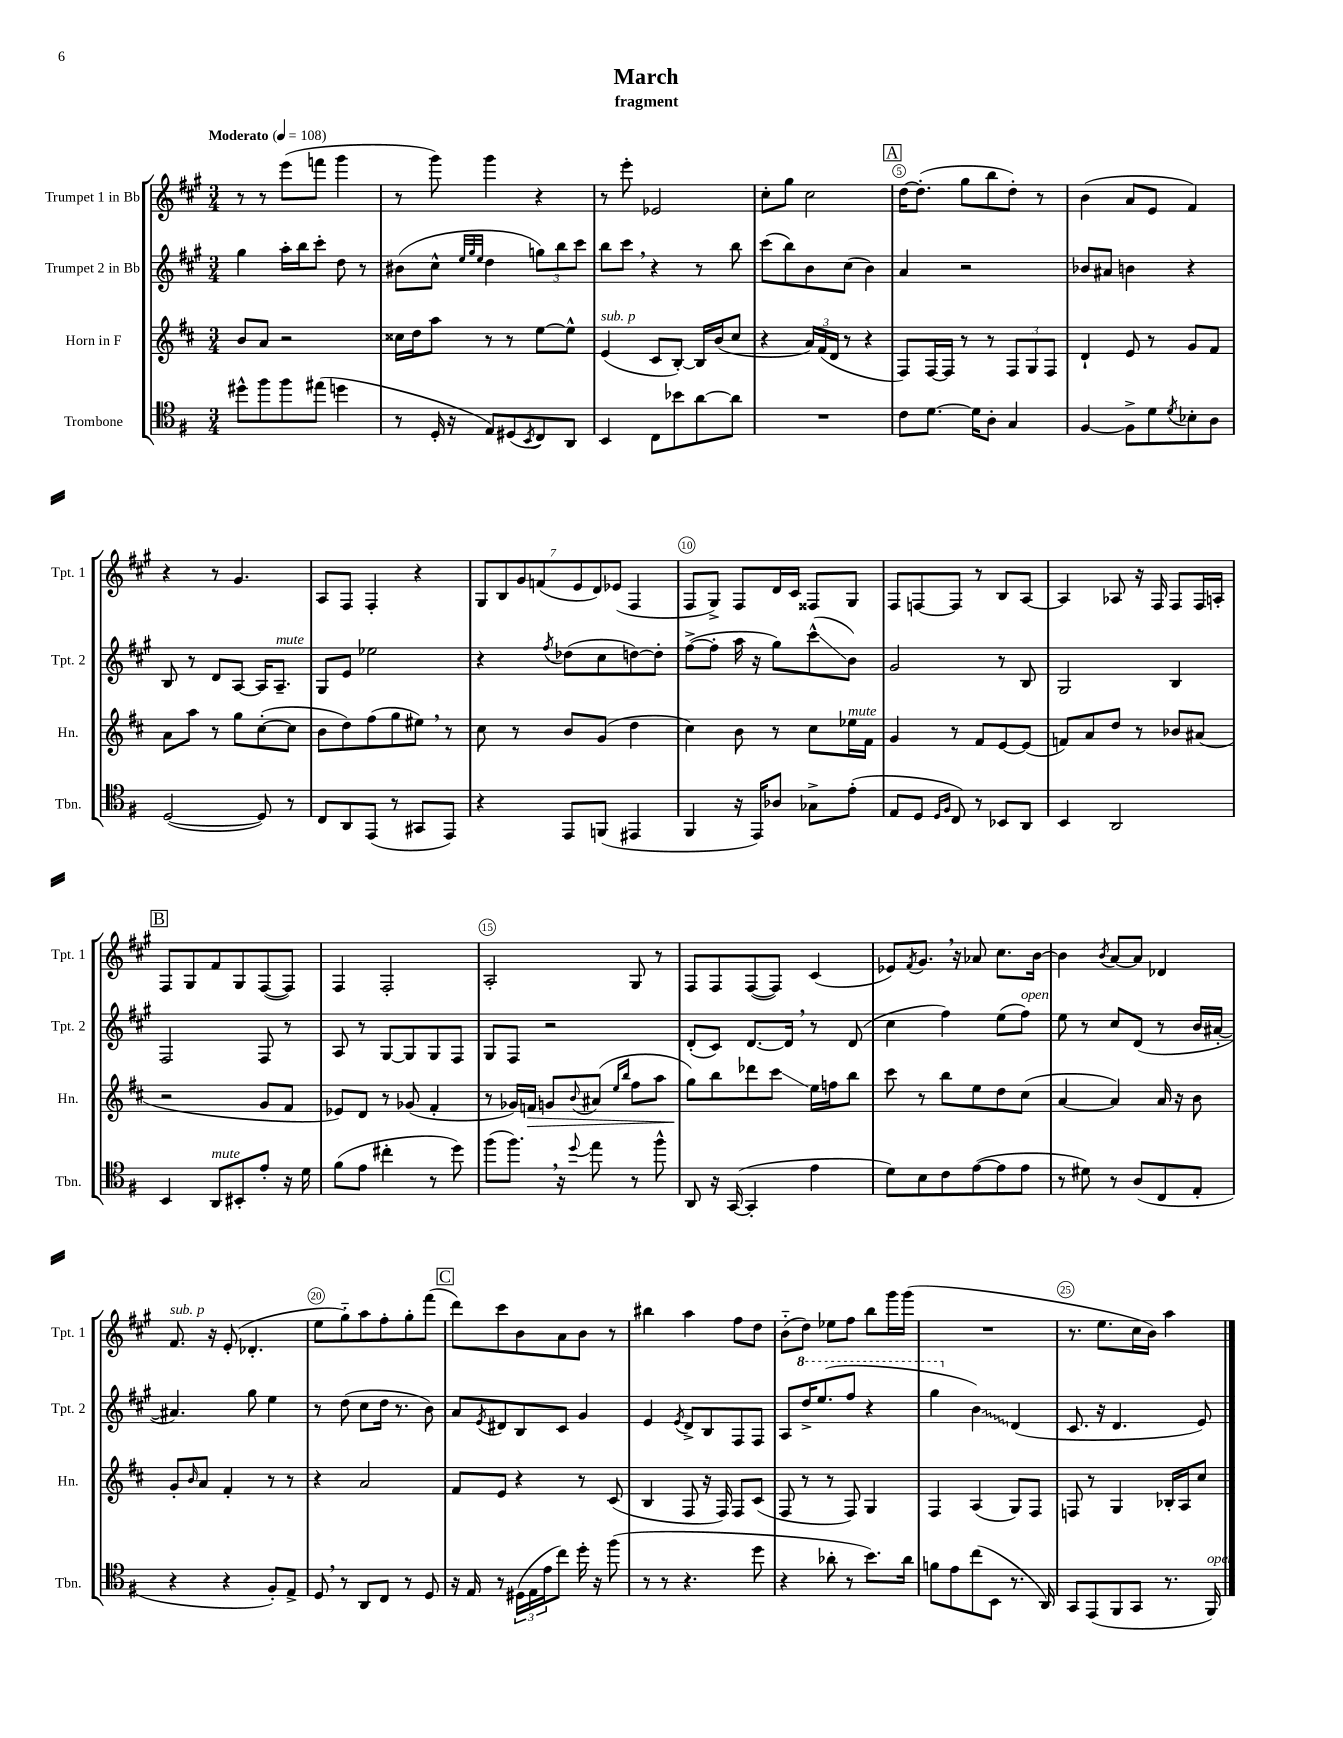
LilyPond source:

\header { title = "March" subtitle = "fragment" }
<<
\new StaffGroup <<
\new Staff = "s0" \with { instrumentName = "Trumpet 1 in Bb" shortInstrumentName = "Tpt. 1" } {
    \clef treble \key a \major \numericTimeSignature \time 3/4 \tempo "Moderato" 4 = 108
    r8 r8 e'''8( f'''8 gis'''4 |
    r8 gis'''8) gis'''4 r4 |
    r8 e'''8-. ees'2 |
    cis''8-. gis''8 cis''2 |
    \mark \markup { \box "A" } d''16~ d''8.-.( gis''8 b''8 d''8-.) r8 |
    b'4( a'8 e'8 fis'4) |
    r4 r8 gis'4. |
    a8 fis8 fis4-. r4 |
    \tuplet 7/4 { gis8 b8 gis'8 f'8( e'8 d'8) ees'8( } fis4 |
    fis8 gis8->) fis8 d'16 cis'16 fisis8 gis8 |
    fis8 f8~ f8 r8 b8 a8~ |
    a4 aes8 r16 fis16 fis8 fis16 a16-. |
    \mark \markup { \box "B" } fis8 gis8 fis'8 gis8 fis8~( fis8) |
    fis4 fis2-. |
    a2-. gis8 r8 |
    fis8 fis8 fis8~( fis8) cis'4( |
    ees'8) \acciaccatura { fis'8 } gis'8. \breathe r16 aes'8 cis''8. b'16~ |
    b'4 \acciaccatura { b'8 } a'8~ a'8 des'4 |
    fis'8.^\markup { \italic "sub. p" } r16 e'8-.( des'4.-. |
    e''8 gis''8-_) a''8 fis''8-. gis''8-. fis'''8( |
    \mark \markup { \box "C" } d'''8) cis'''8 b'8 a'8 b'8 r8 |
    bis''4 a''4 fis''8 d''8 |
    b'8-_( d''8) ees''8 fis''8 b''8 gis'''16 gis'''16( |
    R2. |
    r8. e''8. cis''16 b'16) a''4 \bar "|." |
}
\new Staff = "s1" \with { instrumentName = "Trumpet 2 in Bb" shortInstrumentName = "Tpt. 2" } {
    \clef treble \key a \major \numericTimeSignature \time 3/4
    gis''4 a''16-. b''16 cis'''8-. d''8 r8 |
    bis'8( cis''8-^ \grace { e''32 gis''32 e''32 } d''4 \tuplet 3/2 { g''8) b''8 cis'''8 } |
    b''8 cis'''8 \breathe r4 r8 b''8 |
    cis'''8( b''8) b'8 cis''8( b'4) |
    \mark \markup { \box "A" } a'4 r2 |
    bes'8 ais'8 b'4 r4 |
    b8 r8 d'8 a8~ a16 a8.--^\markup { \italic "mute" } |
    gis8 e'8 ees''2 |
    r4 \acciaccatura { fis''8 } des''8( cis''8 d''8~) d''8-. |
    fis''8~->( fis''8-. a''16 r16 gis''8) cis'''8-^\glissando( b'8) |
    gis'2 r8 b8 |
    gis2 b4 |
    \mark \markup { \box "B" } fis2 fis8 r8 |
    a8 r8 gis8~ gis8 gis8 fis8 |
    gis8 fis8 r2 |
    d'8-.( cis'8) d'8.~ d'16 \breathe r8 d'8( |
    cis''4 fis''4) e''8( fis''8^\markup { \italic "open" }) |
    e''8 r8 cis''8 d'8( r8 b'16 ais'16~-. |
    ais'4.) gis''8 e''4 |
    r8 d''8( cis''8 d''16 r8. b'8) |
    \mark \markup { \box "C" } a'8 \acciaccatura { e'8 } dis'8 b8 cis'8 gis'4 |
    e'4 \acciaccatura { e'8 } d'8-> b8 fis8 fis8 |
    a8 \ottava #1 d'''16-> e'''8.( fis'''8 r4 |
    gis'''4 \ottava #0 \once \override Glissando.style = #'zigzag b'4\glissando) d'4( |
    cis'8. r16 d'4. e'8) \bar "|." |
}
\new Staff = "s2" \with { instrumentName = "Horn in F" shortInstrumentName = "Hn." } {
    \clef treble \key d \major \numericTimeSignature \time 3/4
    b'8 a'8 r2 |
    cisis''16 d''16 a''8 r8 r8 e''8~ e''8-^ |
    e'4^\markup { \italic "sub. p" }( cis'8 b8~-.) b16 b'16( cis''8 |
    r4 \tuplet 3/2 { a'16) fis'16( d'16 } r8 r4 |
    \mark \markup { \box "A" } fis8) fis16~ fis16 r8 r8 \tuplet 3/2 { fis8 g8 fis8 } |
    d'4-! e'8 r8 g'8 fis'8 |
    a'8 a''8 r8 g''8 cis''8~-.( cis''8 |
    b'8 d''8) fis''8( g''8 eis''8) \breathe r8 |
    cis''8 r8 b'8 g'8( d''4 |
    cis''4) b'8 r8 cis''8 ees''16^\markup { \italic "mute" } fis'16 |
    g'4 r8 fis'8 e'8~ e'8( |
    f'8) a'8 d''8 r8 bes'8 ais'8( |
    \mark \markup { \box "B" } r2 g'8 fis'8 |
    ees'8) d'8 r8 ges'8( fis'4-. |
    r8 ges'16) f'16\> g'8 \appoggiatura { b'8 } ais'8( \grace { e''16 b''16 } fis''8 a''8 |
    g''8\!) b''8 des'''8 cis'''8\glissando e''16 f''16 b''8 |
    cis'''8 r8 b''8 e''8 d''8 cis''8( |
    a'4~ a'4) a'16 r16 b'8 |
    g'8-. \grace { b'16 } a'8 fis'4-. r8 r8 |
    r4 a'2 |
    \mark \markup { \box "C" } fis'8 e'8 r4 r8 cis'8( |
    b4 fis8 r16 fis16) fis8 cis'8( |
    fis8 r8 r8 fis8) g4 |
    fis4 a4( g8) fis8 |
    f8 r8 g4 bes16-. a16 cis''8 \bar "|." |
}
\new Staff = "s3" \with { instrumentName = "Trombone" shortInstrumentName = "Tbn." } {
    \clef tenor \key g \major \numericTimeSignature \time 3/4
    dis''8-^ fis''8 fis''8 eis''8( d''4 |
    r8 d16-. r16 e8) dis8( \acciaccatura { b,8 } c8) a,8 |
    b,4 c8 bes'8 a'8~ a'8 |
    R2. |
    \mark \markup { \box "A" } c'8 d'8.~ d'16 a8-. g4 |
    fis4~ fis8-> d'8 \acciaccatura { d'8 } bes8-. a8 |
    d2~( d8) r8 |
    c8 a,8 e,8( r8 gis,8 e,8) |
    r4 e,8 f,8( eis,4 |
    fis,4 r16 e,16) aes8 ges8-> e'8-.( |
    e8 d8 \grace { d16 fis16 } c8) r8 bes,8 a,8 |
    b,4 a,2 |
    \mark \markup { \box "B" } b,4 a,8^\markup { \italic "mute" } bis,8-. e'8-. r16 d'16 |
    fis'8( e'8 cis''4-. r8 d''8) |
    fis''8( fis''8.) \breathe r16 \appoggiatura { d''8 } e''8 r8 fis''8-^ |
    a,8 r16 g,16~( g,4-. e'4 |
    d'8) b8 c'8 e'8~( e'8 e'8 |
    r8 dis'8) r8 a8( c8 e8-. |
    r4 r4 fis8-.) e8-> |
    d8 \breathe r8 a,8 c8 r8 d8 |
    \mark \markup { \box "C" } r16 e16 r8 \tuplet 3/2 { dis16( e16 e'16 } c''8) d''16-. r16 fis''8( |
    r8 r8 r4. d''8 |
    r4 aes'8-. r8 b'8.) aes'16 |
    f'8 e'8 c''8( b,8 r8. a,16) |
    g,8 e,8( fis,8 g,8 r8. fis,16^\markup { \italic "open" }) \bar "|." |
}
>>
>>
\layout { \context { \Score \override BarNumber.break-visibility = ##(#f #t #t) barNumberVisibility = #(every-nth-bar-number-visible 5) \override BarNumber.stencil = #(make-stencil-circler 0.1 0.3 ly:text-interface::print) } }
